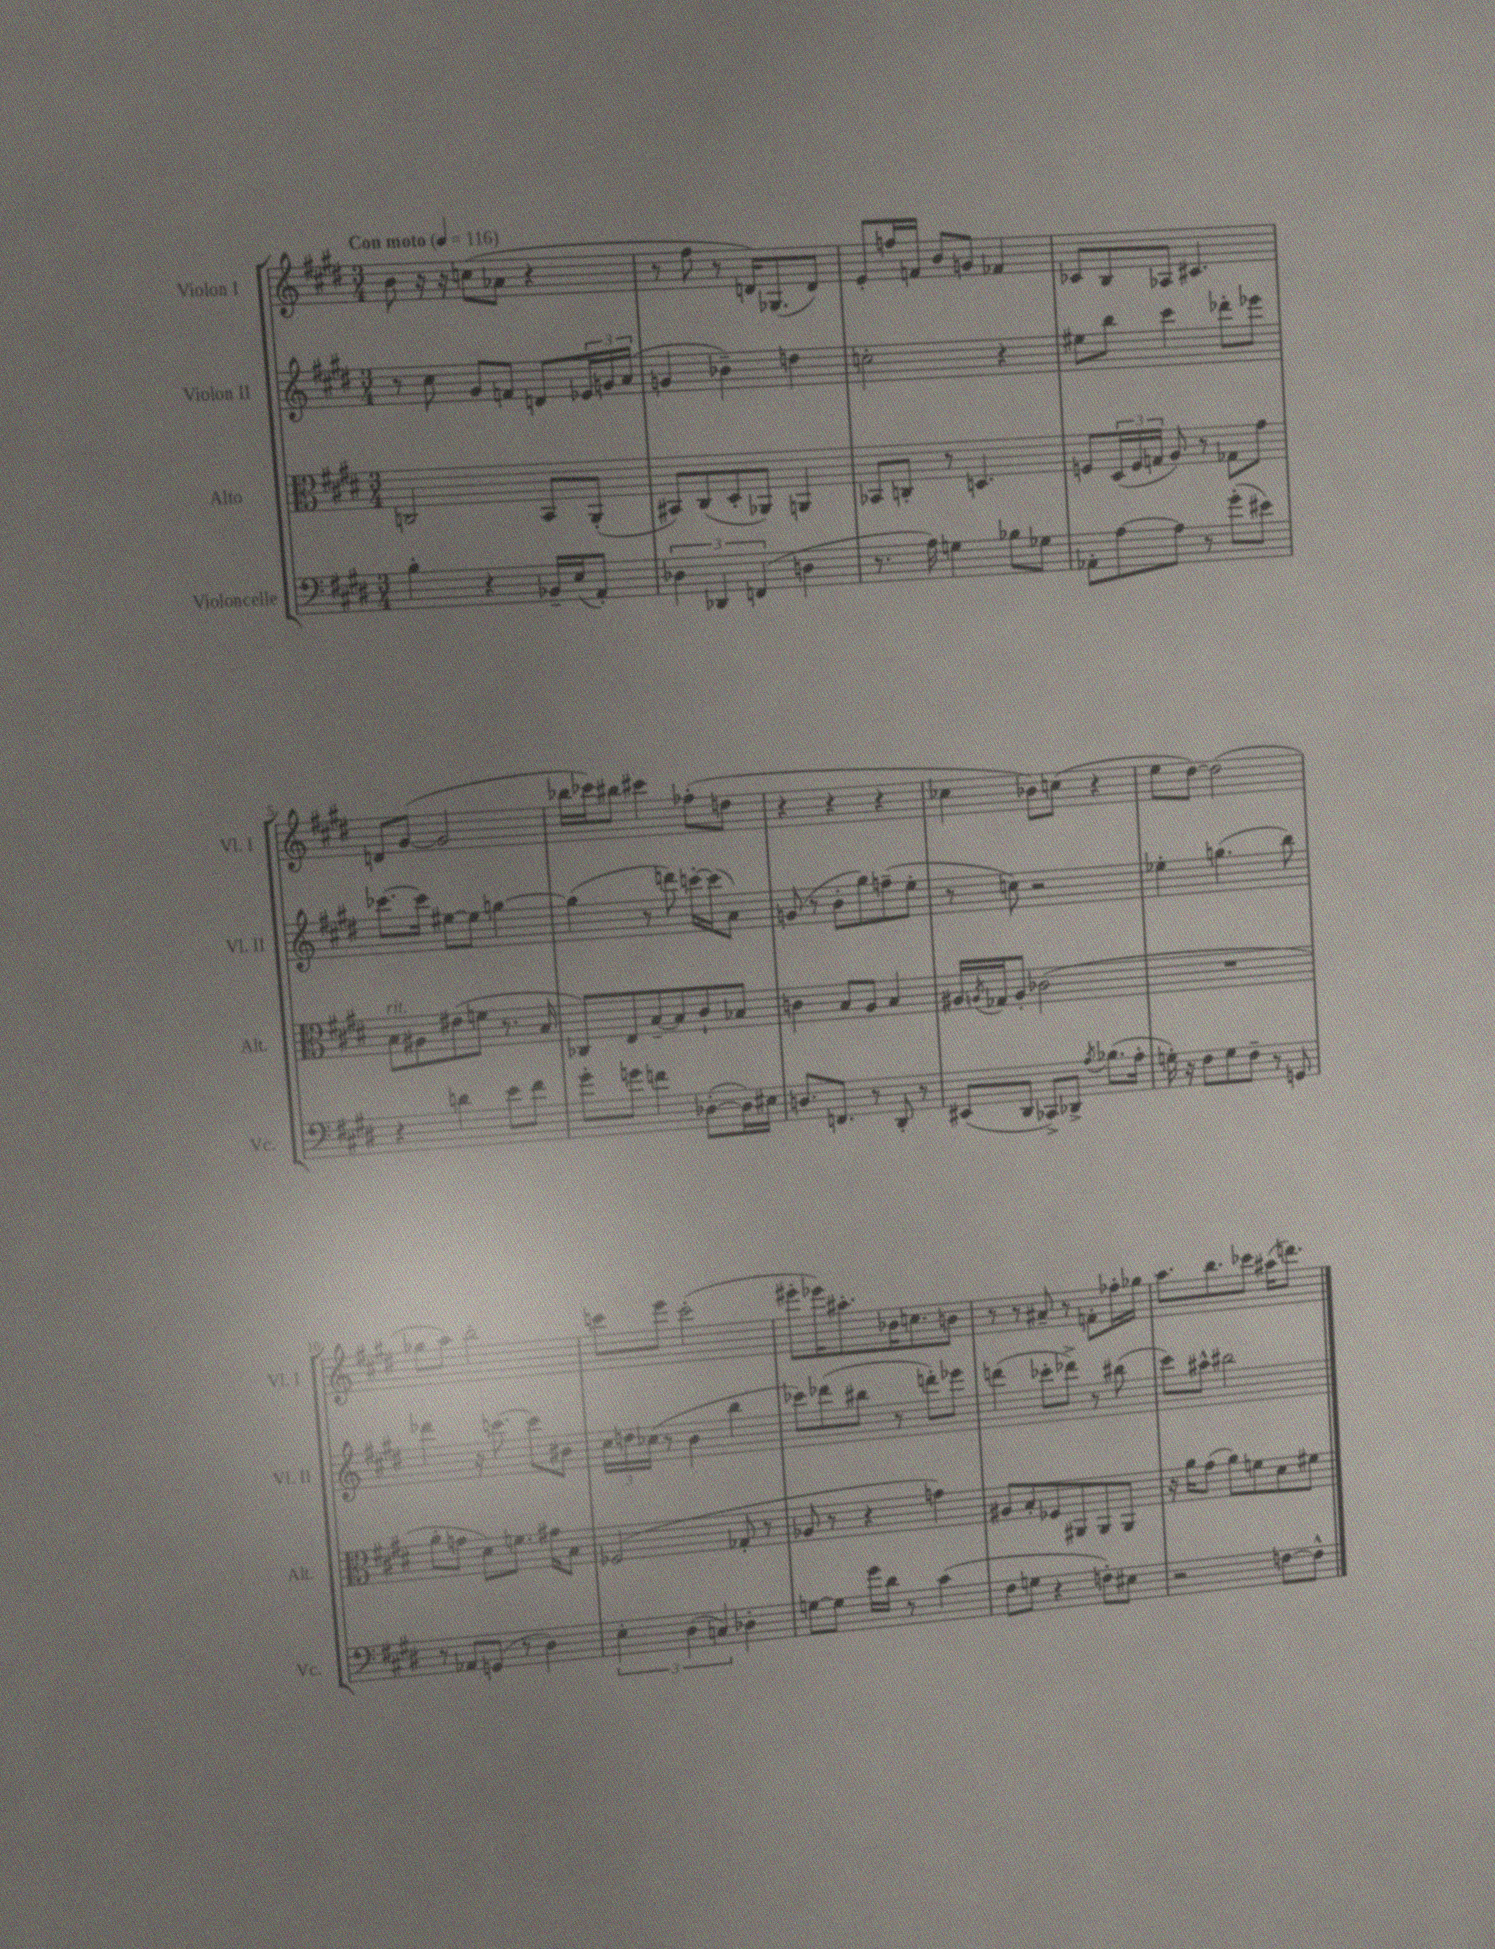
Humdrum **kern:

**kern	**kern	**kern	**kern
*part4	*part3	*part2	*part1
*staff4	*staff3	*staff2	*staff1
*I"Violoncelle	*I"Alto	*I"Violon II	*I"Violon I
*I'Vc.	*I'Alt.	*I'Vl. II	*I'Vl. I
*clefF4	*clefC3	*clefG2	*clefG2
*k[f#c#g#d#]	*k[f#c#g#d#]	*k[f#c#g#d#]	*k[f#c#g#d#]
*M3/4	*M3/4	*M3/4	*M3/4
*MM116	*MM116	*MM116	*MM116
=1	=1	=1	=1
!	!	!	!LO:TX:a:B:t=Con moto
4B'\	2Cn/	8r	8b\
.	.	8cc#\	16r
.	.	.	16r
4r	.	8g#/L	(8ccn\L
.	.	8fn/J	8a-X\J
16BB-X~/LL	8BB/L	8dn/L	4r
(16E/J	.	.	.
8AA'/J)	(8AA'/J	24e-X/L	.
.	.	24gn/	.
.	.	(24a/JJ	.
=2	=2	=2	=2
6D-X\	8BB#X/L)	4gn/	8r
.	(8C#/	.	8ff#\
6DD-X/	.	.	.
.	8D#'/	4b-X~\)	8r
(6FFn/	.	.	.
.	8AA-X/J)	.	16dn/KL)
.	.	.	(8.G-X/
4Dn\	4AAn/	4ddn\	.
.	.	.	8d/J)
=3	=3	=3	=3
8.r	8BB-X/L	2ccn'\	8e'/L
.	8Cn'/J	.	16ffn/L
16A\)	.	.	16fn/JJ
4Gn\	8r	.	8b/L
.	4.Dn/	.	8gn/J
8B-X\L	.	4r	4f-X/
8G-X\J	.	.	.
=4	=4	=4	=4
8AA-X'\L	8Fn/L	8ee#X\L	8c-X/L
[8A\	(24D#/L	8bb\J	8B/
.	24F/	.	.
.	24Gn/JJ	.	.
8A\J]	8A/)	4ccc#\	8A-X/J
8r	8r	.	4.c#X/
(8g#'\L	8G-X\L	8ddd-X'\L	.
8e#X\J)	8g#\J	8eee-X\J	.
!!LO:LB:g=z
=5	=5	=5	=5
!	!LO:TX:a:i:t=rit.	!	!
4r	8B\L	[8.ccc-X\L	8dn/L
.	8A#X\	.	([8g#/J
.	.	16ccc-\Jk]	.
4dn\	(8e#X\	[8ee#X\L	2g#/]
.	8fn\J	8ee#\J]	.
8e\L	8.r	[4ggn\	.
8f#\J	.	.	.
.	16B/	.	.
=6	=6	=6	=6
8g#'\L	8C-X/L)	(4gg\]	16bb-X\LL
.	.	.	16ccc-X\J)
8gn\J	8E/	.	8bb#X\J
4fn\	[8B~/	8r	4ccc#X\
.	8B/]	8dddn\)	.
([8D-X'\L	8c#`/	[16cccn'\LL	(8ff-X'\L
.	.	(16ccc\J]	.
16D-\L])	8B-X/J	8a\J)	8ddn\J
16E#X\JJ	.	.	.
=7	=7	=7	=7
8.Dn/L	4cn\	(8gn/	4r
.	.	8r	.
8.FFn/J	.	.	.
.	8B/L	8b'\L	4r
8r	8A/J	8gg#\)	.
8DD#'/	4B/	(8ffn~\	4r
8r	.	8ee'\J	.
=8	=8	=8	=8
(8EE#X/L	16A#X/LL	8r	4cc-X\
.	8qAn/	.	.
.	16G-X/J	.	.
8DD#/J	8A'/J	8ccn\)	.
8CC-X^/L)	(2c-X\	2r	8b-X\L)
8DD-X^/J	.	.	(8ccn\J
8qA/	.	.	.
(8.B-X\L	.	.	4r
16A'\Jk	.	.	.
=9	=9	=9	=9
16Gn'\)	2.r	4ee-X'\	8ee\L
16r	.	.	.
8F#\L	.	.	[8dd#\J)
8G\	.	(4.ggn\	(2dd#\]
8F#~\J	.	.	.
8r	.	.	.
8GGn/	.	8bb\)	.
!!LO:LB:g=z
=10	=10	=10	=10
8r	8a'\L	4ddd-X\	8gg-X\L
8AA-X/L	8gn\J	.	8aa\J)
(8GGn/J	8d#\L)	16r	2bb'\
.	.	[8.cccn\	.
8r	8.fn\J	.	.
4D#\)	.	8ccc\L]	.
.	16g#X\KL	.	.
.	8B\J	8b#X\J	.
=11	=11	=11	=11
6E'\	(2F-X/	24cc#\LL	8cccn\L
.	.	24ddn\	.
.	.	(24cc-X\JJ	.
.	.	8r	8eee\J
(6D#\	.	.	.
.	.	4b\	(2ccc'\
6Cn/)	.	.	.
4D-X'\	8G-X'/	4bb\	.
.	8r	.	.
=12	=12	=12	=12
[8Gn\L	8A-X/	8ccc-X\L)	8eee#X'\L
8G\J]	8r	(8ddd-X\	16eee-X\K)
.	.	.	8.aa#X'\
16g#\LL	4r	8bb#X\J	.
16d#\JJ	.	.	.
8r	.	8r	16b-X\K
.	.	.	8.ccn\
(4c#\	4gn\)	8dddn'\L)	.
.	.	8eee-X\J	8bn\J
=13	=13	=13	=13
8F#\L	8A#X/L	(4dddn\	8r
8Gn\J	8B'/	.	8r
4r	8F-X/	8ccc-X'\L	8a#X~/
.	8AA#X/	8ddd-X^\J)	8r
8Fn'\L)	8AA#/	8r	8fn'\L
8E#X\J	8AA#/J	(8bb#X\	16ff-X'\L
.	.	.	16gg-X\JJ
=14	=14	=14	=14
2r	16r	8ccc#\L)	8.aa\L
.	16a\KL	.	.
.	(8g#\J	8aa#X^^\J	.
.	.	.	8.bb\
.	8a\L)	2bb#X\	.
.	8fn\	.	8ccc-X\J
[8Fn\L	8d#\	.	(16aa#X\KL
.	.	.	8.dddn\J)
8F^^\J]	8f#X\J	.	.
==	==	==	==
*-	*-	*-	*-
